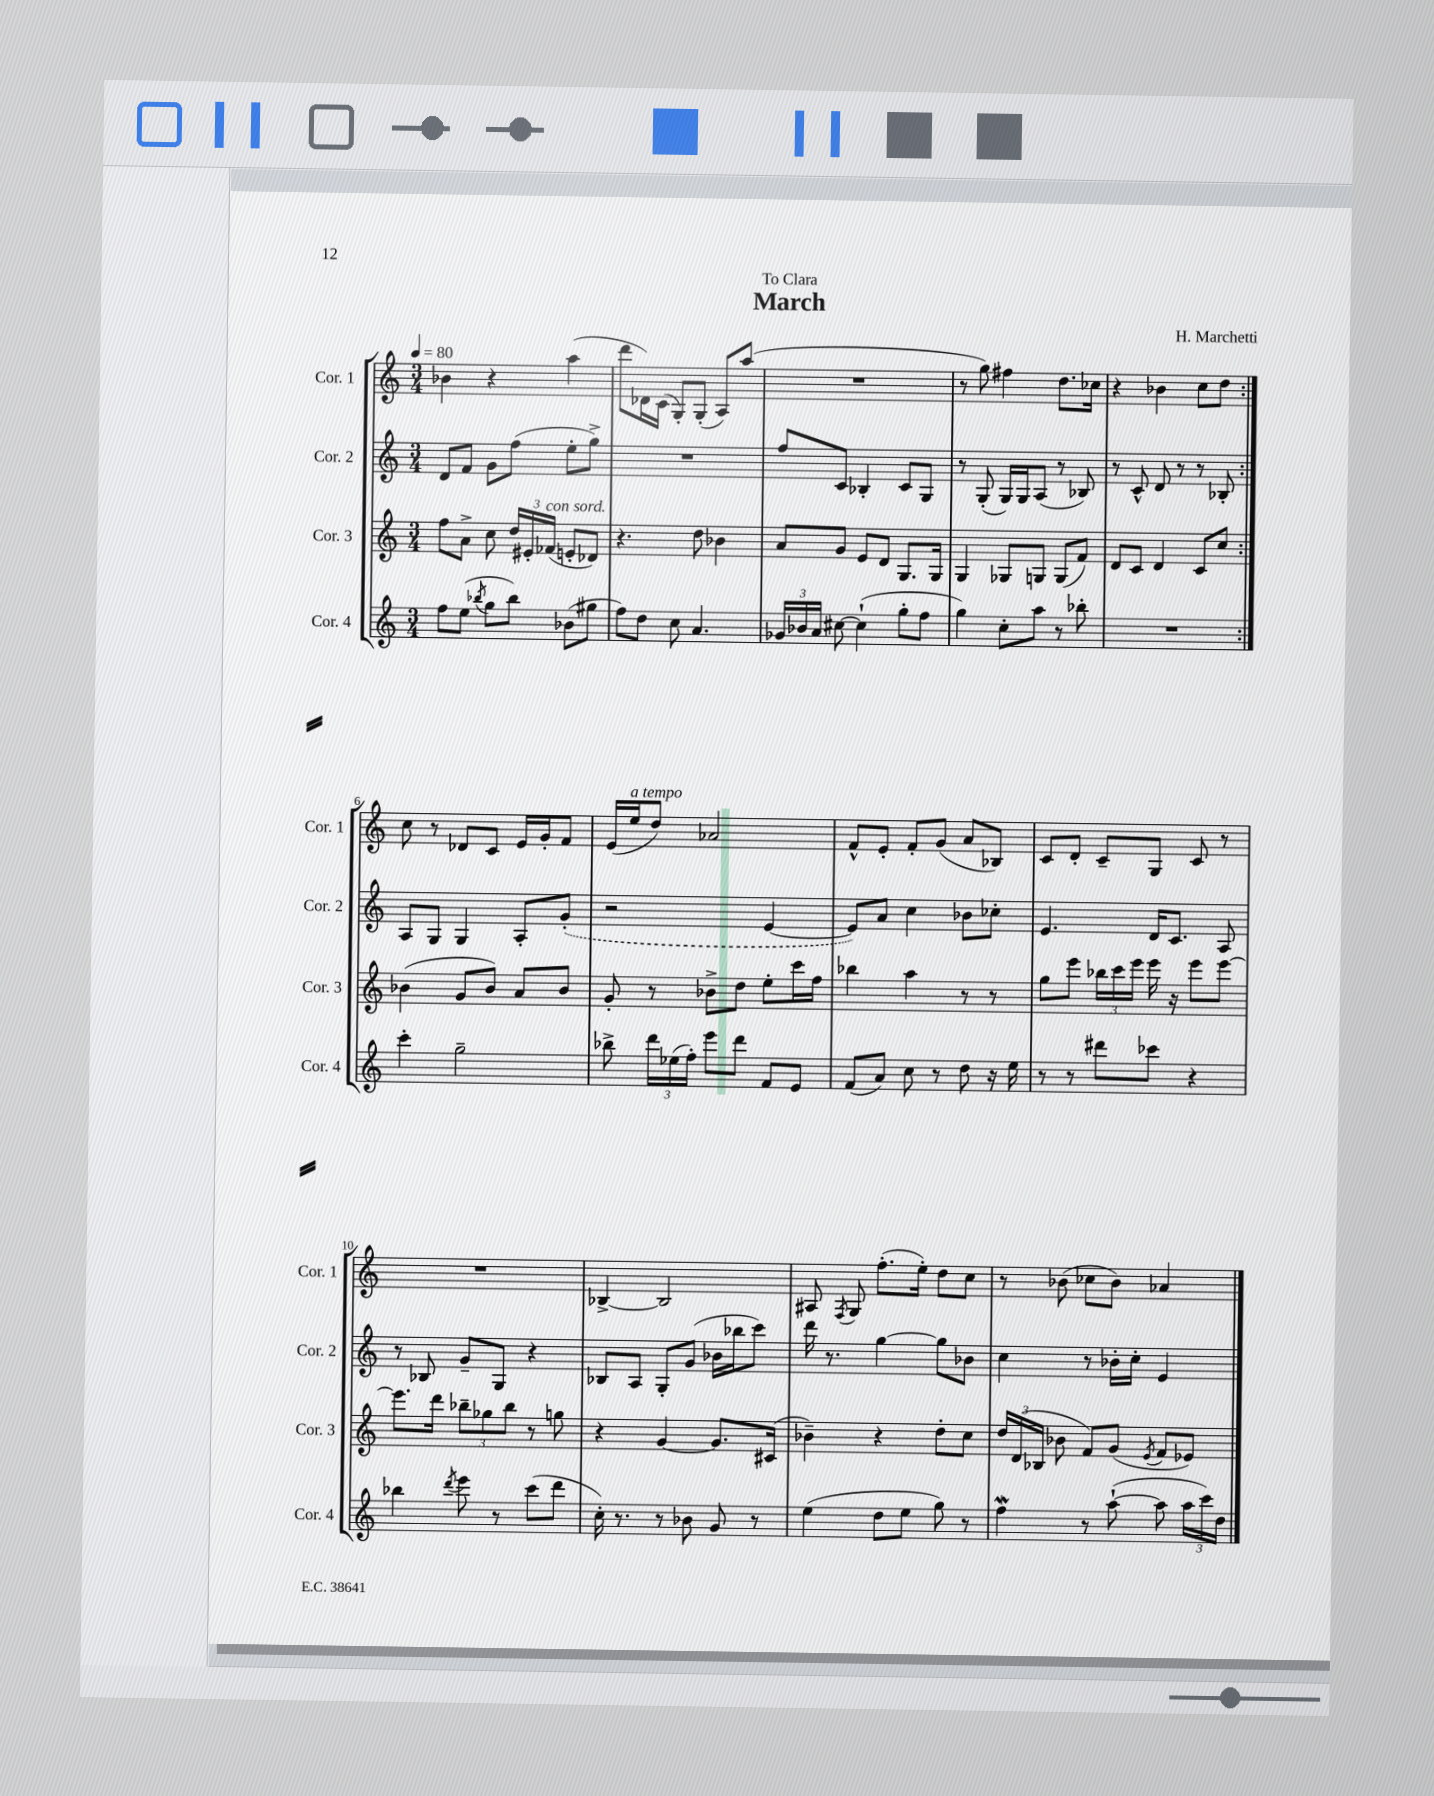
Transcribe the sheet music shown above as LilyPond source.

\header { title = "March" composer = "H. Marchetti" dedication = "To Clara" }
<<
\new StaffGroup <<
\new Staff = "s0" \with { instrumentName = "Cor. 1" shortInstrumentName = "Cor. 1" } {
    \clef treble \key c \major \numericTimeSignature \time 3/4 \tempo 4 = 80
    \autoBeamOff \repeat volta 2 { bes'4 r4 a''4( |
    d'''8[ des'16) c'16]( g8[-.) g8]-.( a8[) a''8]( |
    R2. |
    r8 g''8) fis''4 d''8.[ ces''16] |
    r4 bes'4 c''8[ d''8] | }
    c''8 r8 des'8[ c'8] e'16[ g'16-. f'8] |
    e'16[( e''16^\markup { \italic "a tempo" } d''8]) aes'2 |
    f'8[-^ e'8]-. f'8[-. g'8]( a'8[ bes8]) |
    c'8[ d'8]-. c'8[-- g8] c'8 r8 |
    R2. |
    bes4~-> bes2 |
    ais8 \acciaccatura { f8 } g8 f''8.[-.( e''16]-.) d''8[ c''8] |
    r8 bes'8( ces''8[ bes'8]) aes'4 \bar "|." |
}
\new Staff = "s1" \with { instrumentName = "Cor. 2" shortInstrumentName = "Cor. 2" } {
    \clef treble \key c \major \numericTimeSignature \time 3/4
    \autoBeamOff \repeat volta 2 { d'8[ f'8] g'8[ f''8]( e''8[-. g''8]->) |
    R2. |
    f''8[ c'8] bes4-. c'8[ g8] |
    r8 g8-.( g16[) g16 a8]( r8 bes8) |
    r8 c'8-^ d'8 r8 r8 bes8-. | }
    a8[ g8] g4 a8[-. \once \slurDashed g'8]-.( |
    r2 e'4~ |
    e'8[) a'8] c''4 bes'8[ ces''8]-. |
    e'4. d'16[ c'8.] a8 |
    r8 bes8 g'8[-- g8] r4 |
    bes8[ a8] g8[-. g'8]( bes'16[ bes''16 c'''8]) |
    d'''16 r8. g''4~ g''8[ bes'8] |
    c''4 r8 bes'16[-. c''16]-. e'4 \bar "|." |
}
\new Staff = "s2" \with { instrumentName = "Cor. 3" shortInstrumentName = "Cor. 3" } {
    \clef treble \key c \major \numericTimeSignature \time 3/4
    \autoBeamOff \repeat volta 2 { f''8[ a'8]-> c''8 \tuplet 3/2 { d''16[ eis'16-. fes'16]^\markup { \italic "con sord." }( } e'8[-. des'8]) |
    r4. d''8 bes'4 |
    a'8[ g'8] e'8[ d'8] g8.[ g16] |
    g4 ges8[ g8] g8[( f'8]) |
    d'8[ c'8] d'4 c'8[ c''8] | }
    bes'4( g'8[ bes'8]) a'8[ bes'8] |
    g'8-. r8 bes'8[-> d''8] e''8[-. c'''16 f''16] |
    bes''4 a''4 r8 r8 |
    g''8[ e'''8] \tuplet 3/2 { bes''16[ c'''16 e'''16] } e'''16 r16 e'''8[ e'''8]~ |
    e'''8.[ d'''16] \tuplet 3/2 { bes''8[-- ges''8 bes''8] } r8 g''8 |
    r4 g'4~ g'8.[ cis'16]( |
    bes'4--) r4 d''8[-. c''8] |
    \tuplet 3/2 { d''16[ d'16( bes16] } bes'8 f'8[) g'8]( \acciaccatura { e'8 } f'8[ ees'8]) \bar "|." |
}
\new Staff = "s3" \with { instrumentName = "Cor. 4" shortInstrumentName = "Cor. 4" } {
    \clef treble \key c \major \numericTimeSignature \time 3/4
    \autoBeamOff \repeat volta 2 { f''8[ e''8]( \acciaccatura { bes''8 } g''8[ bes''8]) bes'8[( gis''8] |
    f''8[) d''8] c''8 a'4. |
    \tuplet 3/2 { ges'16[ bes'16 a'16] } cis''8~ cis''4-!( g''8[-. f''8] |
    g''4) c''8[-. a''8] r8 bes''8-. |
    R2. | }
    c'''4-. g''2-- |
    bes''8-> \tuplet 3/2 { d'''16[ ees''16( f''16]-.) } e'''8[ d'''8] f'8[ e'8] |
    f'8[( a'8]) c''8 r8 d''8 r16 e''16 |
    r8 r8 dis'''8[ ces'''8] r4 |
    bes''4 \acciaccatura { d'''8 } e'''8 r8 c'''8[( d'''8] |
    c''16-.) r8. r8 bes'8 g'8 r8 |
    e''4( d''8[ e''8] g''8) r8 |
    f''4\mordent r8 a''8~-!( a''8 \tuplet 3/2 { a''16[ c'''16) d''16] } \bar "|." |
}
>>
>>
